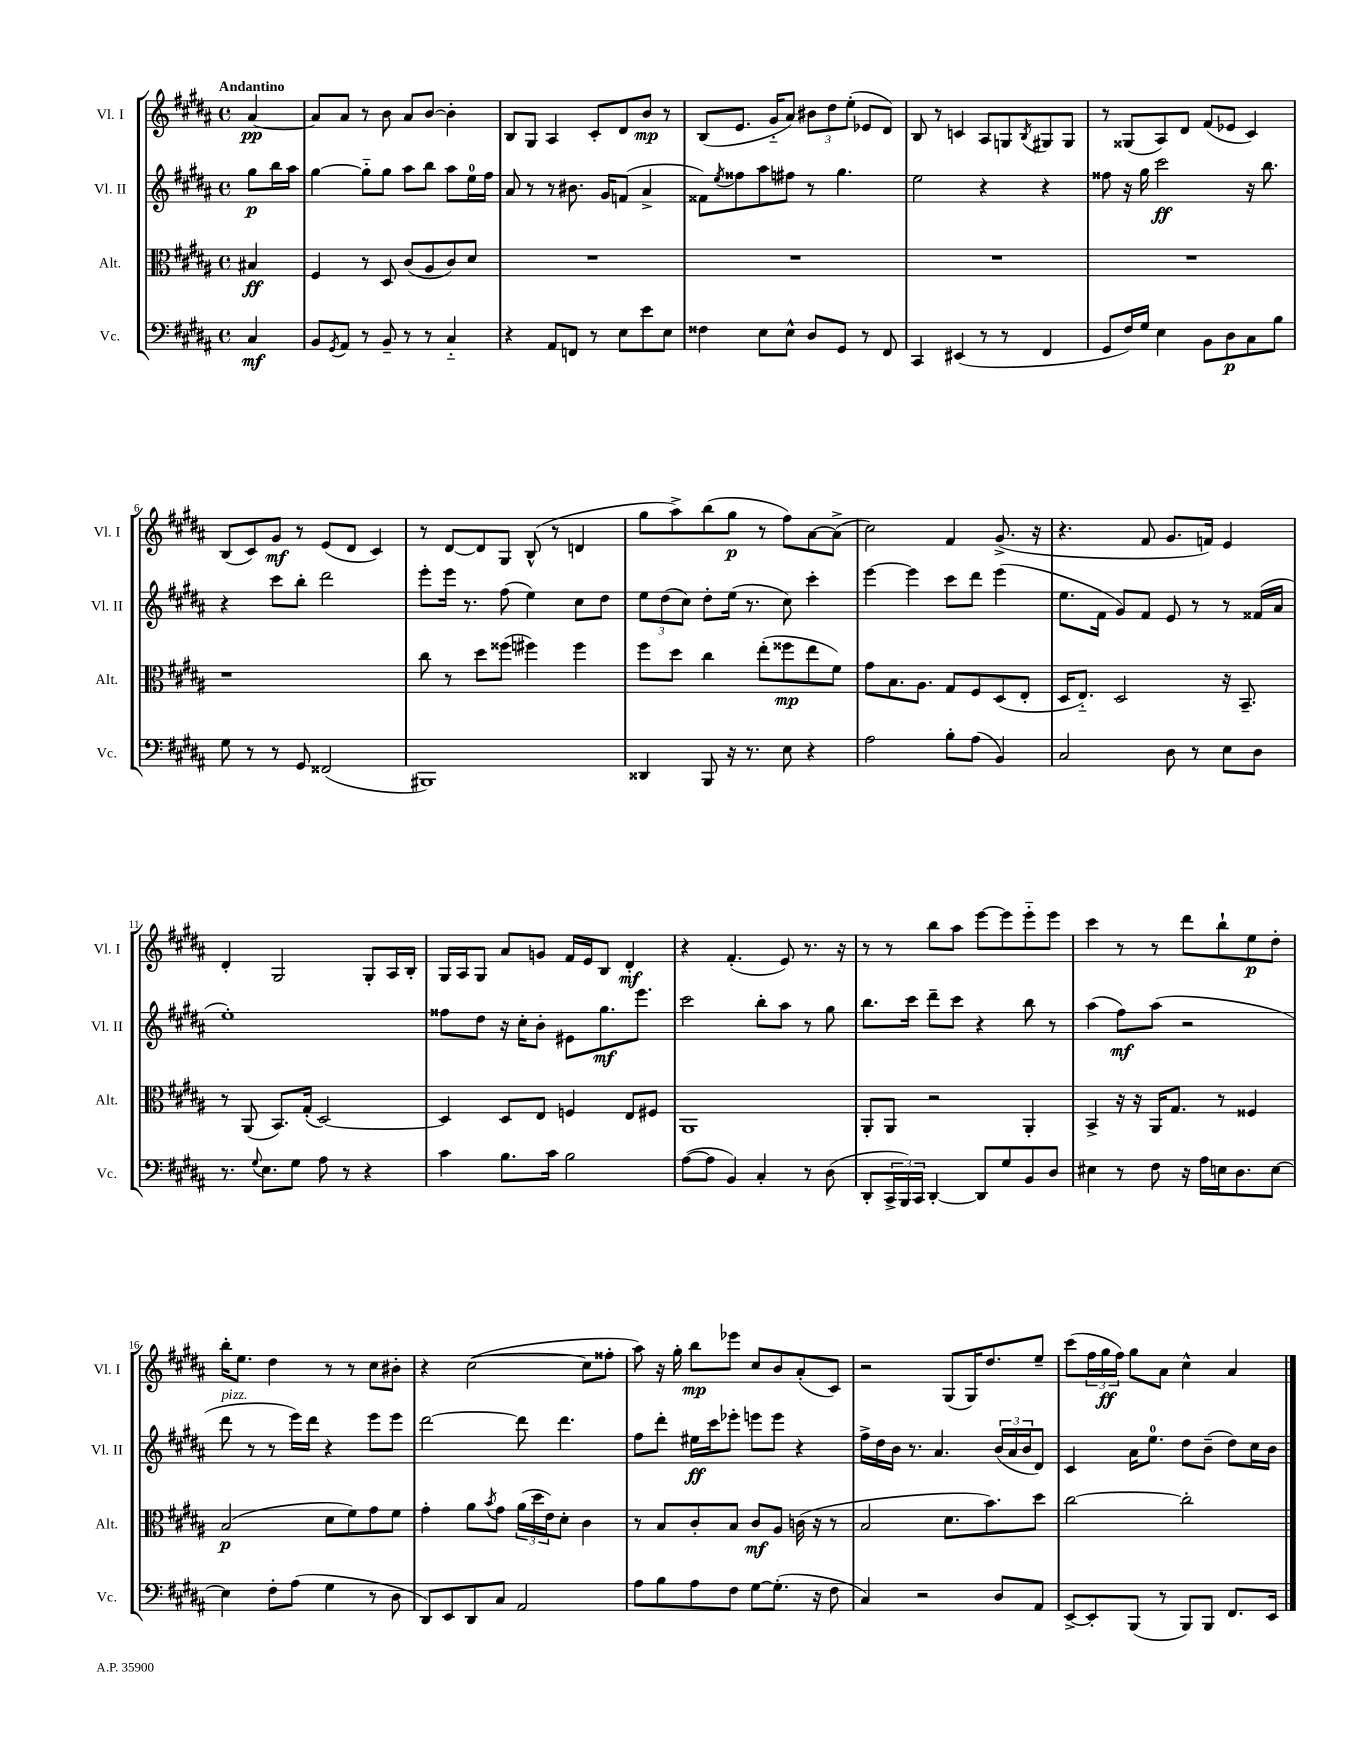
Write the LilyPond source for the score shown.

<<
\new StaffGroup <<
\new Staff = "s0" \with { instrumentName = "Vl. I" shortInstrumentName = "Vl. I" } {
    \clef treble \key b \major \defaultTimeSignature \time 4/4 \partial 4 \tempo "Andantino"
    ais'4~\pp |
    ais'8 ais'8 r8 b'8 ais'8 b'8~ b'4-. |
    b8 gis8 ais4 cis'8-. dis'8 b'8\mp r8 |
    b8( e'8. gis'16-_ ais'8) \tuplet 3/2 { bis'8 dis''8 e''8-.( } ees'8 dis'8) |
    b8 r8 c'4 ais8 g8 \acciaccatura { b8 } gis8 gis8 |
    r8 gisis8( ais8) dis'8 fis'8( ees'8 cis'4) |
    b8( cis'8) gis'8\mf r8 e'8( dis'8 cis'4) |
    r8 dis'8~ dis'8 gis8 b8-^( r8 d'4 |
    gis''8 ais''8->) b''8( gis''8\p r8 fis''8) ais'8~ ais'8->( |
    cis''2) fis'4 gis'8.->( r16 |
    r4. fis'8 gis'8. f'16) e'4 |
    dis'4-. gis2 gis8-. ais16 b16-. |
    gis16 ais16 gis8 ais'8 g'8 fis'16 e'16 b8 dis'4-.\mf |
    r4 fis'4.-.( e'8) r8. r16 |
    r8 r8 b''8 ais''8 e'''8~ e'''8 e'''8-_ e'''8 |
    cis'''4 r8 r8 dis'''8 b''8-! e''8\p dis''8-. |
    b''16-. e''8. dis''4 r8 r8 cis''8 bis'8-. |
    r4 cis''2~( cis''8 fisis''8-. |
    ais''8) r16 gis''16-. b''8\mp ees'''8 cis''8 b'8 ais'8-.( cis'8) |
    r2 gis8( gis16) dis''8. e''8-- |
    cis'''8( \tuplet 3/2 { fis''16 gis''16\ff fis''16) } gis''8 ais'8 cis''4-^ ais'4 \bar "|." |
}
\new Staff = "s1" \with { instrumentName = "Vl. II" shortInstrumentName = "Vl. II" } {
    \clef treble \key b \major \defaultTimeSignature \time 4/4 \partial 4
    gis''8\p b''16 ais''16 |
    gis''4~ gis''8-_ gis''8 ais''8 b''8 ais''8 e''16-0 fis''16 |
    ais'8 r8 r8 bis'8. gis'16 f'8( ais'4-> |
    fisis'8) \acciaccatura { e''8 } fisis''8 ais''8 fis''8 r8 gis''4. |
    e''2 r4 r4 |
    fisis''8 r16 gis''16 cis'''2\ff r16 b''8. |
    r4 cis'''8 b''8-. dis'''2 |
    e'''8-. e'''16 r8. fis''8( e''4) cis''8 dis''8 |
    \tuplet 3/2 { e''8 dis''8( cis''8) } dis''8-. e''16( r8. cis''8) cis'''4-. |
    e'''4~ e'''4 cis'''8 dis'''8 e'''4( |
    e''8. fis'16 gis'8) fis'8 e'8 r8 r8 fisis'16( ais'16 |
    e''1-.) |
    fisis''8 dis''8 r16 cis''16-. b'8-. eis'8 gis''8.\mf e'''8. |
    cis'''2 b''8-. ais''8 r8 gis''8 |
    b''8. cis'''16 dis'''8-- cis'''8 r4 b''8 r8 |
    ais''4( fis''8\mf) ais''8( r2 |
    dis'''8^\markup { \italic "pizz." } r8 r8 e'''16) dis'''16 r4 e'''8 e'''8 |
    dis'''2~ dis'''8 dis'''4. |
    fis''8 dis'''8-. eis''16\ff cis'''16 ees'''8-. e'''8 e'''8 r4 |
    fis''16-> dis''16 b'16 r8. ais'4. \tuplet 3/2 { b'16( ais'16 b'16 } dis'8) |
    cis'4 ais'16 e''8.-0 dis''8 b'8--( dis''8) cis''16 b'16 \bar "|." |
}
\new Staff = "s2" \with { instrumentName = "Alt." shortInstrumentName = "Alt." } {
    \clef alto \key b \major \defaultTimeSignature \time 4/4 \partial 4
    bis4\ff |
    fis4 r8 dis8 cis'8( ais8 cis'8) dis'8 |
    R1 |
    R1 |
    R1 |
    R1 |
    r1 |
    cis''8 r8 dis''8 fisis''8( fis''4) fis''4 |
    fis''8 dis''8 cis''4 e''8-.( fisis''8\mp e''8 fis'8) |
    gis'8 b8. ais8. gis8 fis8 dis8( e8-. |
    dis16 e8.-_) dis2 r16 b,8.-- |
    r8 ais,8( b,8.) gis16-.( dis2~) |
    dis4 dis8 e8 f4 e8 fis8 |
    ais,1 |
    ais,8-. ais,8 r2 ais,4-. |
    b,4-> r16 r16 ais,16 gis8. r8 fisis4 |
    b2\p( dis'8 fis'8) gis'8 fis'8 |
    gis'4-. ais'8 \acciaccatura { b'8 } gis'8 \tuplet 3/2 { ais'16( dis''16 e'16) } dis'8-. cis'4 |
    r8 b8 cis'8-. b8 cis'8\mf ais8 c'16( r16 r8 |
    b2 dis'8. b'8.) dis''8 |
    cis''2~ cis''2-. \bar "|." |
}
\new Staff = "s3" \with { instrumentName = "Vc." shortInstrumentName = "Vc." } {
    \clef bass \key b \major \defaultTimeSignature \time 4/4 \partial 4
    cis4\mf |
    b,8 \acciaccatura { gis,8 } ais,8 r8 b,8-- r8 r8 cis4-_ |
    r4 ais,8 f,8 r8 e8 e'8 e8 |
    fisis4 e8 e8-^ dis8 gis,8 r8 fis,8 |
    cis,4 eis,4( r8 r8 fis,4 |
    gis,8 fis16) gis16 e4 b,8 dis8\p cis8 b8 |
    gis8 r8 r8 gis,8 fisis,2( |
    bis,,1) |
    disis,4 b,,8 r16 r8. e8 r4 |
    ais2 b8-. ais8( b,4) |
    cis2 dis8 r8 e8 dis8 |
    r8. \appoggiatura { gis8 } e8. gis8 ais8 r8 r4 |
    cis'4 b8. cis'16 b2 |
    ais8~( ais8 b,4) cis4-. r8 dis8( |
    dis,8-. \tuplet 3/2 { cis,16-> b,,16) cis,16 } dis,4~-. dis,8 gis8 b,8 dis8 |
    eis4 r8 fis8 r16 ais16 e16 dis8. e8~ |
    e4 fis8-. ais8( gis4 r8 dis8 |
    dis,8) e,8 dis,8 cis8 ais,2 |
    ais8 b8 ais8 fis8 gis8~ gis8.-.( r16 fis8 |
    cis4) r2 dis8 ais,8 |
    e,8~-> e,8-. b,,8( r8 b,,8) b,,8 fis,8. e,16 \bar "|." |
}
>>
>>
